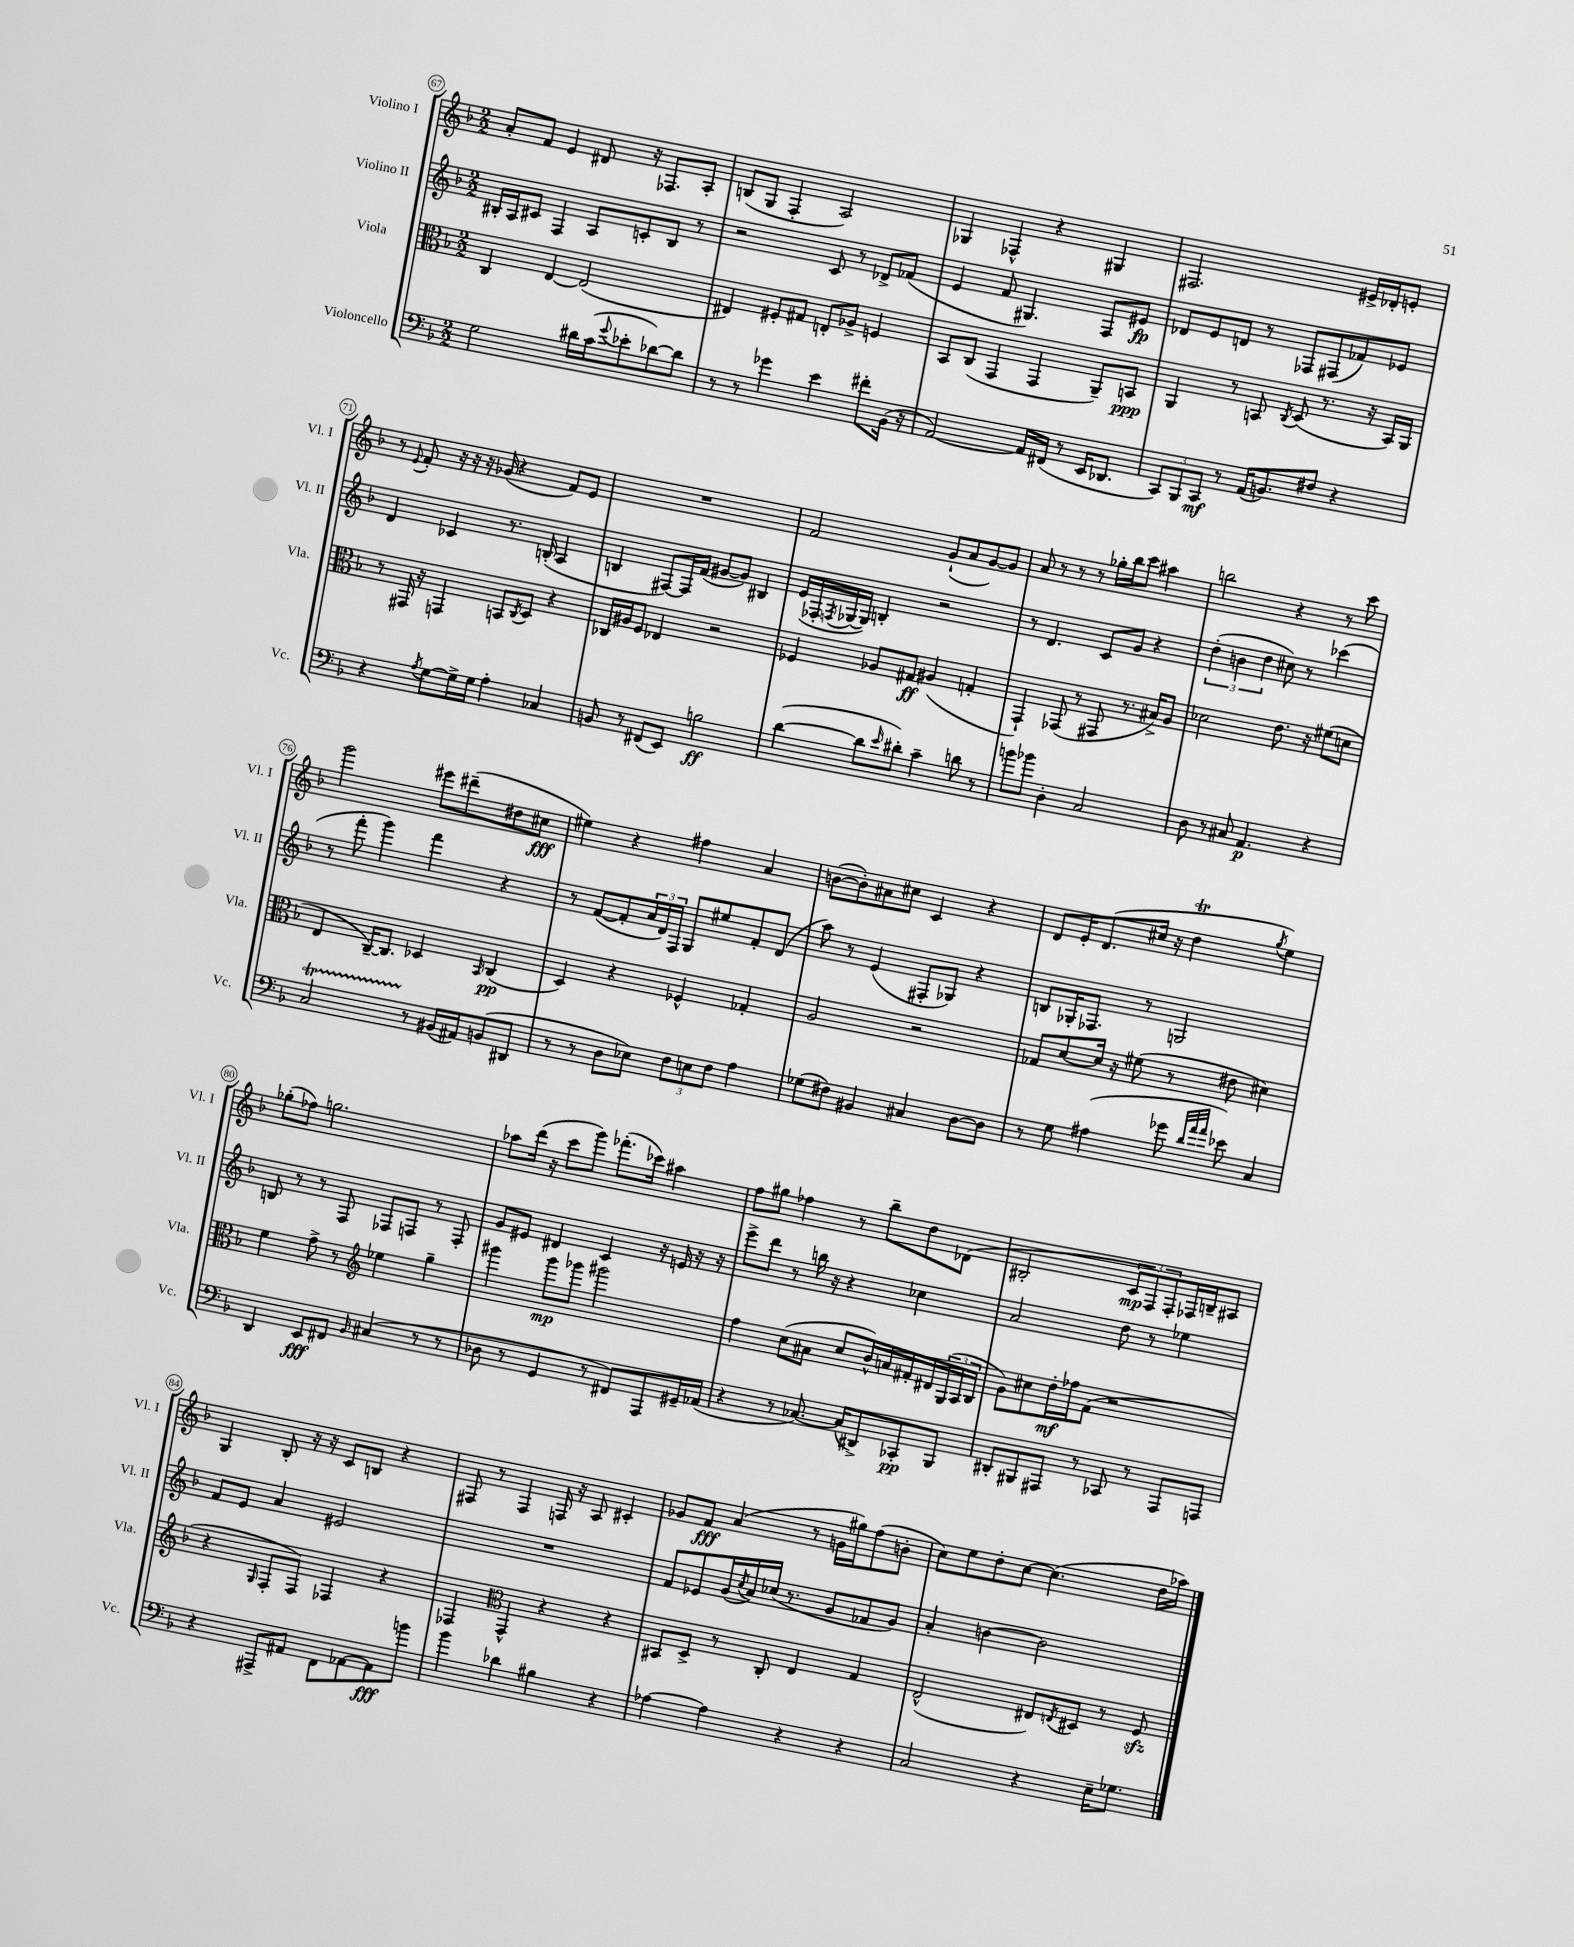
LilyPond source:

<<
\new StaffGroup <<
\new Staff = "s0" \with { instrumentName = "Violino I" shortInstrumentName = "Vl. I" } {
    \clef treble \key f \major \numericTimeSignature \time 2/2
    a'8-. f'8 e'4 dis'8 r16 fes8. a8-. |
    b8( g8 f4-. a2) |
    ges4 fes4-^ r4 gis4 |
    fis2. eis'16-> des'16-. e'8-. |
    r8 \appoggiatura { e'8 } f'8-. r16 r16 r16 ges'16( r4 f'8) e'8 |
    R1 |
    f'2 g'8-!( a'8 g'8~) g'8 |
    a'8 r8 r8 r8 ges''16-. bes''16 c'''8 ais''4 |
    b''2 r4 r8 c'''8 |
    g'''2 eis'''8 dis'''8--( dis''8 cis''8\fff |
    eis''4) r4 fis''4 a'4 |
    b'8~( b'8-.) ais'8 cis''8 c'4 r4 |
    d'8 e'16-. d'8.( cis''16 r16 d''4\trill \acciaccatura { g''8 } e''4) |
    ges''8-.( fes''8) g''2. |
    aes''8 d'''16( r16 c'''8 g'''8) fes'''8.-.( ces'''16) ais''4 |
    f''8 gis''8 fes''4 r8 bes''8-- d''8 des'8( |
    bis2-. \tuplet 3/2 { c'8\mp f8) f8-. } fes16 b16-- ais8 |
    g4 bes8-. r16 r16 c'8 b8 r4 |
    fis8 r8 fis4 f16 r16 a8 cis'4-. |
    ges'8 f'8\fff a'4( r8 g'16 gis''16) f''8( b'8-. |
    c''8) e''8 d''8-. c''8~ c''4.( d''16 aes''16) \bar "|." |
}
\new Staff = "s1" \with { instrumentName = "Violino II" shortInstrumentName = "Vl. II" } {
    \clef treble \key f \major \numericTimeSignature \time 2/2
    bis16-. a16 cis'8 f4 a8 c'8-. bis8 r8 |
    r2 c'8 r8 des'8-> fes'8( |
    e'4 f'8 gis4.) f8 eis'8\fp |
    des'8 e'8 d'8 r8 fes8 fis8( fes'8) ees'8 |
    d'4 ces'4 r8. b16-.( a4 |
    b4 fis8~) fis16 f'16( gis'8~ gis'8) bis4 |
    e'16( fes16-. \acciaccatura { f8 } ges16~ ges16) b4-. r2 |
    r8 d'4. c'8 g'8 r4 |
    \tuplet 3/2 { d''4-.( b'4 d''4 } cis''8) r8 ces'''4( |
    r8 f'''8-. g'''4) f'''4 r4 |
    r8 f'8~( f'8-. \tuplet 3/2 { a'16 d'16) f16 } g8 eis''8 f'8-. d'8( |
    a''8) r8 e'4( fis8-. ges8) r4 |
    b8 ges16-. fes8. r8 g2 |
    b8 r8 r8 f8 fes8 f8 r8 f8-. |
    g'8 eis'8 dis'4 c'4 r16 e'16 r16 r16 |
    e'''8-> d'''8 r8 b''16 r16 r4 ces''4 |
    a'2 d''8 r8 ees''4 |
    f'8 e'8 a'4 eis'2 |
    R1 |
    f'8 ees'8 g'16( \acciaccatura { c''8 } a'16) ces''16( r8. g'8 fes'8 g'8) |
    a'4-. b'4~ b'2 \bar "|." |
}
\new Staff = "s2" \with { instrumentName = "Viola" shortInstrumentName = "Vla." } {
    \clef alto \key f \major \numericTimeSignature \time 2/2
    c4 e4~ e2( |
    eis4) fis8-. gis8 e8-. aes8-> f4 |
    bes,8 c8( g,4 g,4 a,8--) b,8\ppp |
    a,4 r8 b,8 \acciaccatura { c8 } d8( r8. r16 b,16) a,16 |
    r8 gis,16 r16 g,4 b,8 \acciaccatura { c8 } d8 r4 |
    ces16 ais16 f8 ees4 r2 |
    fes4 aes8 gis8\ff ais4( g4-. |
    g,4-!) ges,8( r8 gis,8 r8. bis16->) a8 |
    des'2 e'8. r16 fis'8( d'8 |
    e4 c16~--) c8. des4 \grace { bes,16 } c4\pp( |
    d4) r4 fes4-^ ges4-. |
    a2 r2 |
    ges8 d'8~ d'16 r16 fis'8( r8 eis'8 dis'4) |
    f'4 g'8-> r8 \clef treble ees''4 g''4-- |
    gis'''4 gis'''8\mp ges'''8 gis'''2 |
    f''4 c''8( ais'8 c''8 bes'16-^) a'16 fis'16-. dis'16 \tuplet 3/2 { g16( a16 bes16 } |
    g'8) cis''8 d''16-.\mf fes''16 f'8( r2 |
    r4 \grace { g16 } f8-. f8) fes4 r4 |
    fes4 \clef alto g,4-^ r4 r4 |
    bis,8 d8-> r8 c8-. e4 g4 |
    e2-^( eis8) \acciaccatura { e8 } dis8 r8 f8\sfz \bar "|." |
}
\new Staff = "s3" \with { instrumentName = "Violoncello" shortInstrumentName = "Vc." } {
    \clef bass \key f \major \numericTimeSignature \time 2/2
    g2 dis'16 c'16( \appoggiatura { g'8 } ees'8-. des'8~) des'8 |
    r8 r8 ges'4 e'4 fis'8-. bes,16( r16 |
    a,2~) a,16 fis,16( r8 e,16 des,8. |
    \tuplet 3/2 { c,8) bes,,8 c,8\mf } r8 a,16( b,8.) fis8 r4 |
    r4 \acciaccatura { a8 } g8~ g16-> g16 a4-. ces4 |
    b,8 r8 fis,8( e,8) b2\ff |
    d'4~( d'8 \grace { e'16 } dis'8-.) c'4-- d'8 r8 |
    b'8 bes'8 d4-. c2 |
    d8 r8 cis8 a,4.\p r4 |
    c2\startTrillSpan r8\stopTrillSpan bis,16( ais,16) b,8( dis,8 |
    r8 r8 d8 ees8) \tuplet 3/2 { f8 e8 f8 } a4 |
    ges8( fis8) bis,4 cis4 d8~ d8 |
    r8 g8 ais4( ges'8 \grace { d'32 a'32 a'32 } ees'8) c4 |
    d,4 e,8\fff fis,8 \grace { bes,16 } cis4( r8 r8 |
    des8 r8 g,4 r8 fis,8) a,,8 gis,16-- aes,16( |
    r4 r8 ces8.~) ces16( dis,8->) ces,8-.\pp bes,,8 |
    dis,8-. bis,,8 ais,,8 r8 ces,8 r8 ais,,8 a,,8 |
    r4 ais,,8-> ais,8 f,8 aes,8~ aes,8\fff b'8 |
    bes'4 des'4 bis4 r4 |
    aes4~ aes4 r4 r4 |
    c2 r4 e16-- ges8. \bar "|." |
}
>>
>>
\layout { \context { \Score currentBarNumber = #67 \override BarNumber.stencil = #(make-stencil-circler 0.1 0.3 ly:text-interface::print) } }
